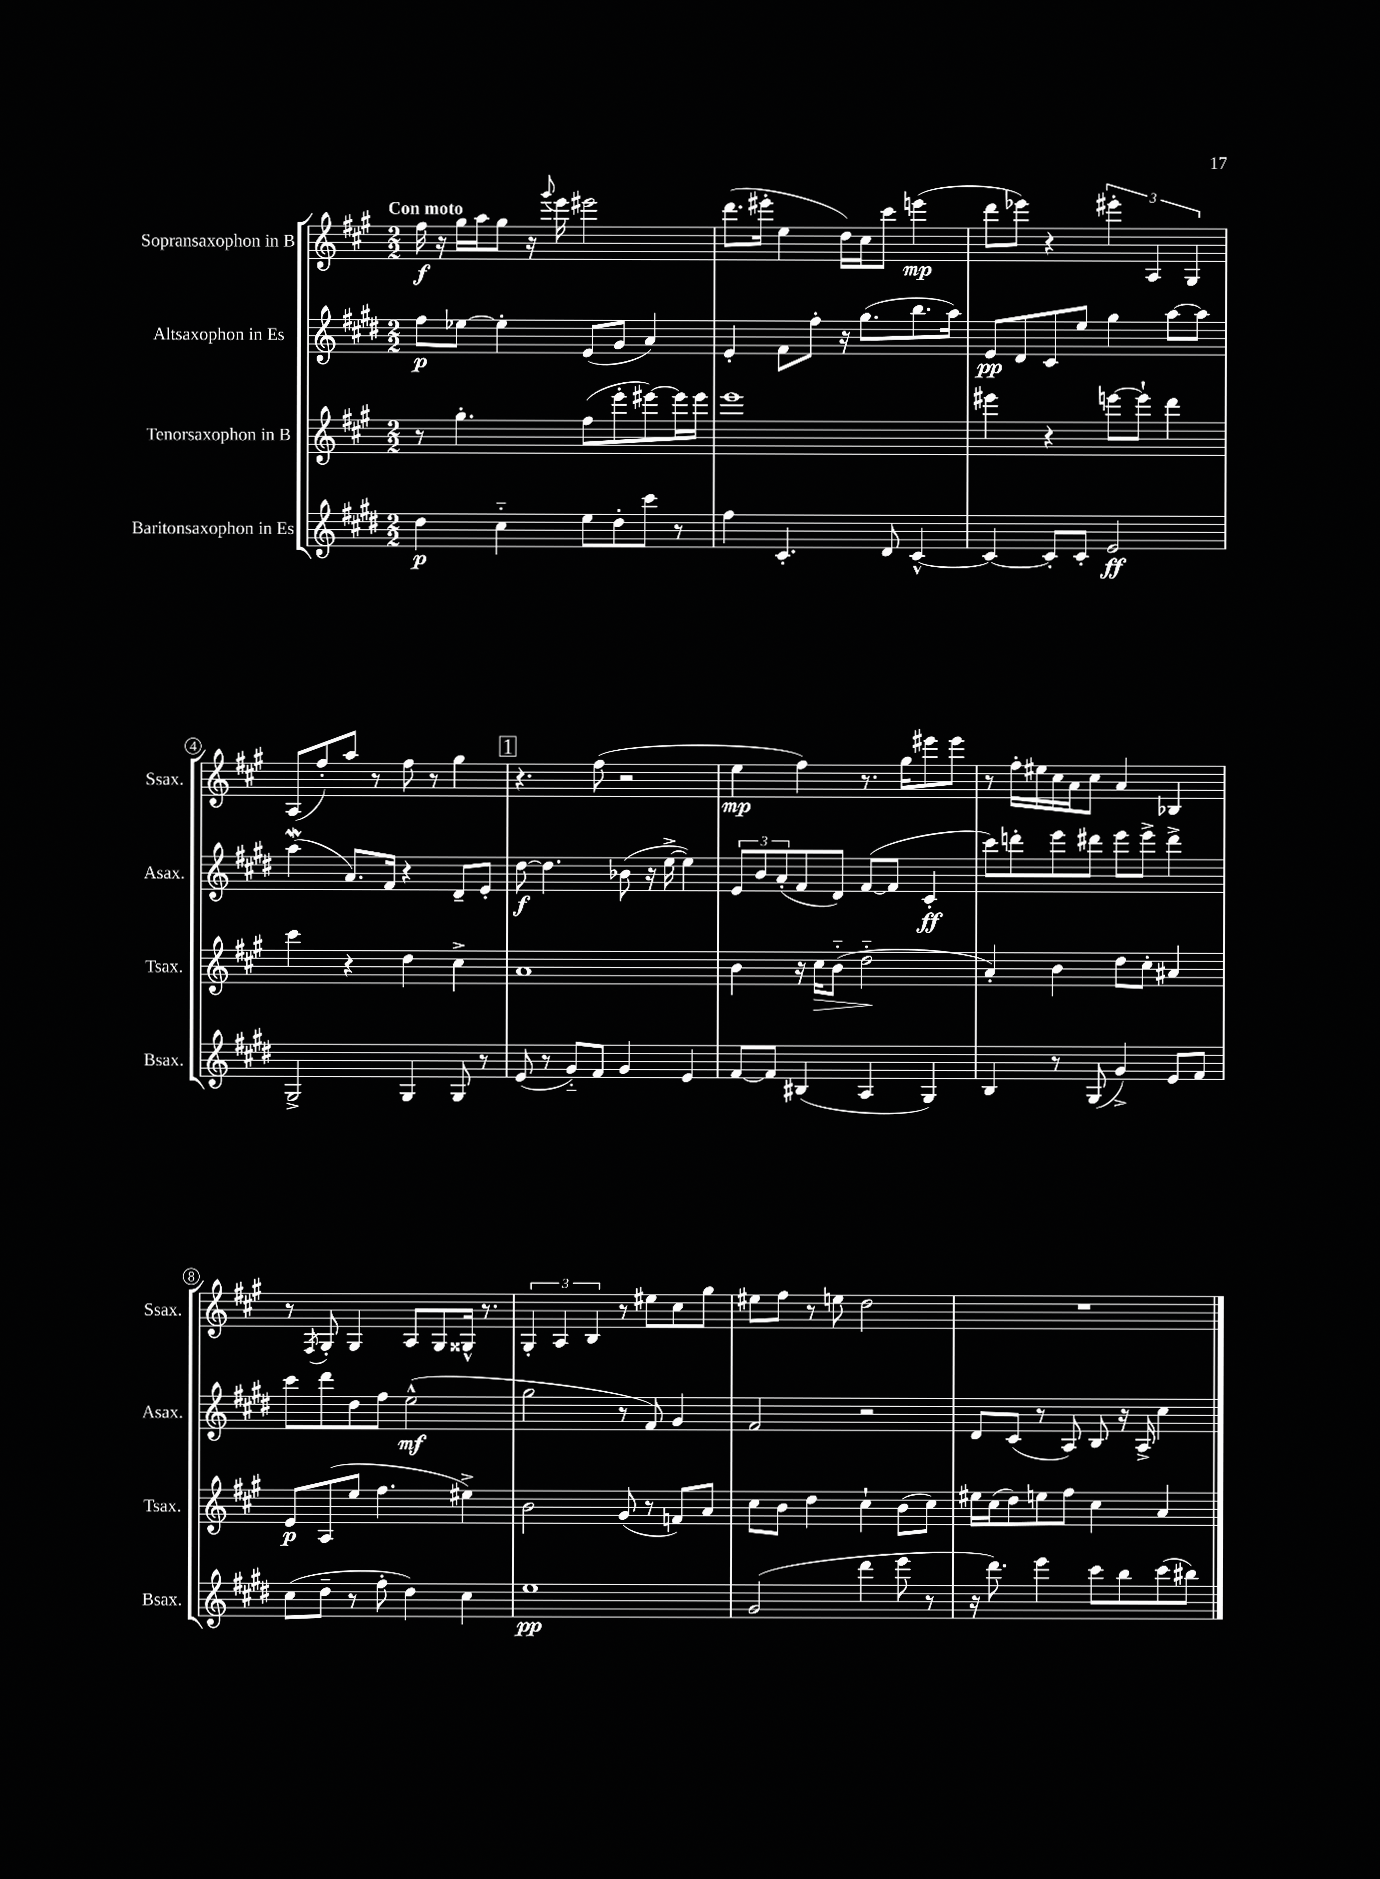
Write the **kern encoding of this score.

**kern	**dynam	**kern	**dynam	**kern	**dynam	**kern	**dynam
*part4	*part4	*part3	*part3	*part2	*part2	*part1	*part1
*staff4	*staff4	*staff3	*staff3	*staff2	*staff2	*staff1	*staff1
*I"Baritonsaxophon in Es	*	*I"Tenorsaxophon in B	*	*I"Altsaxophon in Es	*	*I"Sopransaxophon in B	*
*I'Bsax.	*	*I'Tsax.	*	*I'Asax.	*	*I'Ssax.	*
*clefG2	*	*clefG2	*	*clefG2	*	*clefG2	*
*k[f#c#g#d#]	*	*k[f#c#g#]	*	*k[f#c#g#d#]	*	*k[f#c#g#]	*
*M2/2	*	*M2/2	*	*M2/2	*	*M2/2	*
=1	=1	=1	=1	=1	=1	=1	=1
!	!	!	!	!	!	!LO:TX:a:B:t=Con moto	!
4dd#\	p	8r	.	8ff#\L	p	16ff#\	f
.	.	.	.	.	.	16r	.
.	.	4.gg#'\	.	[8ee-X\J	.	16gg#\LL	.
.	.	.	.	.	.	16aa\J	.
4cc#\	.	.	.	4ee-'\]	.	8gg#\J	.
.	.	.	.	.	.	16r	.
.	.	.	.	.	.	8qqggg#/	.
.	.	.	.	.	.	16eee\	.
8ee\L	.	(8ff#\L	.	(8e/L	.	2eee#X\	.
8dd#'\	.	8eee'\	.	8g#/J	.	.	.
8ccc#\J	.	[8eee#X\)	.	4a/)	.	.	.
8r	.	16eee#\L]	.	.	.	.	.
.	.	16eee#\JJ	.	.	.	.	.
=2	=2	=2	=2	=2	=2	=2	=2
4ff#\	.	1eee	.	4e'/	.	(8.ddd\L	.
.	.	.	.	.	.	16eee#X'\Jk	.
4.c#'/	.	.	.	8f#\L	.	4ee\	.
.	.	.	.	8ff#'\J	.	.	.
.	.	.	.	16r	.	16dd\LL)	.
.	.	.	.	(8.gg#\L	.	16cc#\J	.
8d#/	.	.	.	.	.	8ccc#\J	.
[4c#^^/	.	.	.	8.bb\	.	(4eeen\	mp
.	.	.	.	16aa\Jk)	.	.	.
=3	=3	=3	=3	=3	=3	=3	=3
4c#/_	.	4eee#X\	.	8e/L	pp	8ddd\L	.
.	.	.	.	8d#/	.	8eee-X\J)	.
8c#'/L]	.	4r	.	8c#/	.	4r	.
8c#'/J	.	.	.	8ee/J	.	.	.
2e/	ff	[8eeen\L	.	4gg#\	.	6eee#X'\	.
.	.	8eee`\J]	.	.	.	.	.
.	.	.	.	.	.	6A/	.
.	.	4ddd\	.	[8aa\L	.	.	.
.	.	.	.	.	.	6G#/	.
.	.	.	.	8aa\J]	.	.	.
!!LO:LB:g=z
=4	=4	=4	=4	=4	=4	=4	=4
2G#^/	.	4ccc#\	.	(4aaw\	.	(8A/L	.
.	.	.	.	.	.	8ff#'/)	.
.	.	4r	.	8.a/L)	.	8aa/J	.
.	.	.	.	.	.	8r	.
.	.	.	.	16f#/Jk	.	.	.
4G#/	.	4dd\	.	4r	.	8ff#\	.
.	.	.	.	.	.	8r	.
8G#/	.	4cc#^\	.	8d#~/L	.	4gg#\	.
8r	.	.	.	8e'/J	.	.	.
!!LO:REH:place=s1:t=1
=5	=5	=5	=5	=5	=5	=5	=5
(8e/	.	1a	.	[8dd#\	f	4.r	.
8r	.	.	.	4.dd#\]	.	.	.
8g#/L)	.	.	.	.	.	.	.
8f#/J	.	.	.	.	.	(8ff#\	.
4g#/	.	.	.	(8b-X\	.	2r	.
.	.	.	.	16r	.	.	.
.	.	.	.	[16ee^\	.	.	.
4e/	.	.	.	4ee\])	.	.	.
=6	=6	=6	=6	=6	=6	=6	=6
[8f#/L	.	4b\	.	12e/L	.	4ee\	mp
.	.	.	.	12b/	.	.	.
8f#/J]	.	.	.	.	.	.	.
.	.	.	.	(12a'/	.	.	.
(4B#X/	.	16r	.	8f#/	.	4ff#\)	.
!	!	!	!LO:HP:b	!	!	!	!
.	.	16cc#\KL	>	.	.	.	.
.	.	(8b\J	.	8d#/J)	.	.	.
4A/	.	2dd\	.	([8f#/L	.	8.r	.
.	.	.	.	8f#/J]	.	.	.
.	.	.	.	.	.	16gg#\KL	.
4G#/)	.	.	.	4c#'/	ff	8eee#X\	.
.	.	.	.	.	.	8eee#\J	.
.	.	.	]	.	.	.	.
=7	=7	=7	=7	=7	=7	=7	=7
4B/	.	4a'/)	.	8ccc#\L)	.	8r	.
.	.	.	.	8dddn'\	.	16ff#'\LL	.
.	.	.	.	.	.	16ee#X\	.
8r	.	4b\	.	8eee\	.	16cc#\	.
.	.	.	.	.	.	16a\J	.
(8G#/	.	.	.	8ddd#X\J	.	8cc#\J	.
4g#^/)	.	8dd\L	.	8eee\L	.	4a/	.
.	.	8cc#'\J	.	8eee^\J	.	.	.
8e/L	.	4a#X/	.	4ddd#^\	.	4B-X/	.
8f#/J	.	.	.	.	.	.	.
!!LO:LB:g=z
=8	=8	=8	=8	=8	=8	=8	=8
(8cc#\L	.	8e/L	p	8ccc#\L	.	8r	.
.	.	.	.	.	.	8qF#/	.
8dd#~\J	.	(8A/	.	8ddd#\	.	8G#'/	.
8r	.	8ee/J	.	8dd#\	.	4G#/	.
8ff#'\	.	4.ff#\	.	8ff#\J	.	.	.
4dd#\)	.	.	.	(2ee^^\	mf	8A/L	.
.	.	.	.	.	.	8G#/	.
4cc#\	.	4ee#X^\)	.	.	.	16G##X^^/Jk	.
.	.	.	.	.	.	8.r	.
=9	=9	=9	=9	=9	=9	=9	=9
1ee	pp	2b\	.	2gg#\	.	6G#'/	.
.	.	.	.	.	.	6A/	.
.	.	.	.	.	.	6B/	.
.	.	(8g#/	.	8r	.	8r	.
.	.	8r	.	8f#/)	.	8ee#X\L	.
.	.	8fn/L)	.	4g#/	.	8cc#\	.
.	.	8a/J	.	.	.	8gg#\J	.
=10	=10	=10	=10	=10	=10	=10	=10
(2g#/	.	8cc#\L	.	2f#/	.	8ee#X\L	.
.	.	8b\J	.	.	.	8ff#\J	.
.	.	4dd\	.	.	.	8r	.
.	.	.	.	.	.	8een\	.
4ddd#\	.	4cc#`\	.	2r	.	2dd\	.
8eee\	.	(8b\L	.	.	.	.	.
8r	.	8cc#\J)	.	.	.	.	.
=11	=11	=11	=11	=11	=11	=11	=11
16r	.	16ee#X\LL	.	8d#/L	.	1r	.
8.ddd#\)	.	(16cc#\J	.	.	.	.	.
.	.	8dd\)	.	(8c#/J	.	.	.
4eee\	.	8een\	.	8r	.	.	.
.	.	8ff#\J	.	8A/)	.	.	.
8ccc#\L	.	4cc#\	.	8B/	.	.	.
8bb\	.	.	.	16r	.	.	.
.	.	.	.	16A^/	.	.	.
(8ccc#\	.	4a/	.	4cc#\	.	.	.
8bb#X\J)	.	.	.	.	.	.	.
==	==	==	==	==	==	==	==
*-	*-	*-	*-	*-	*-	*-	*-
